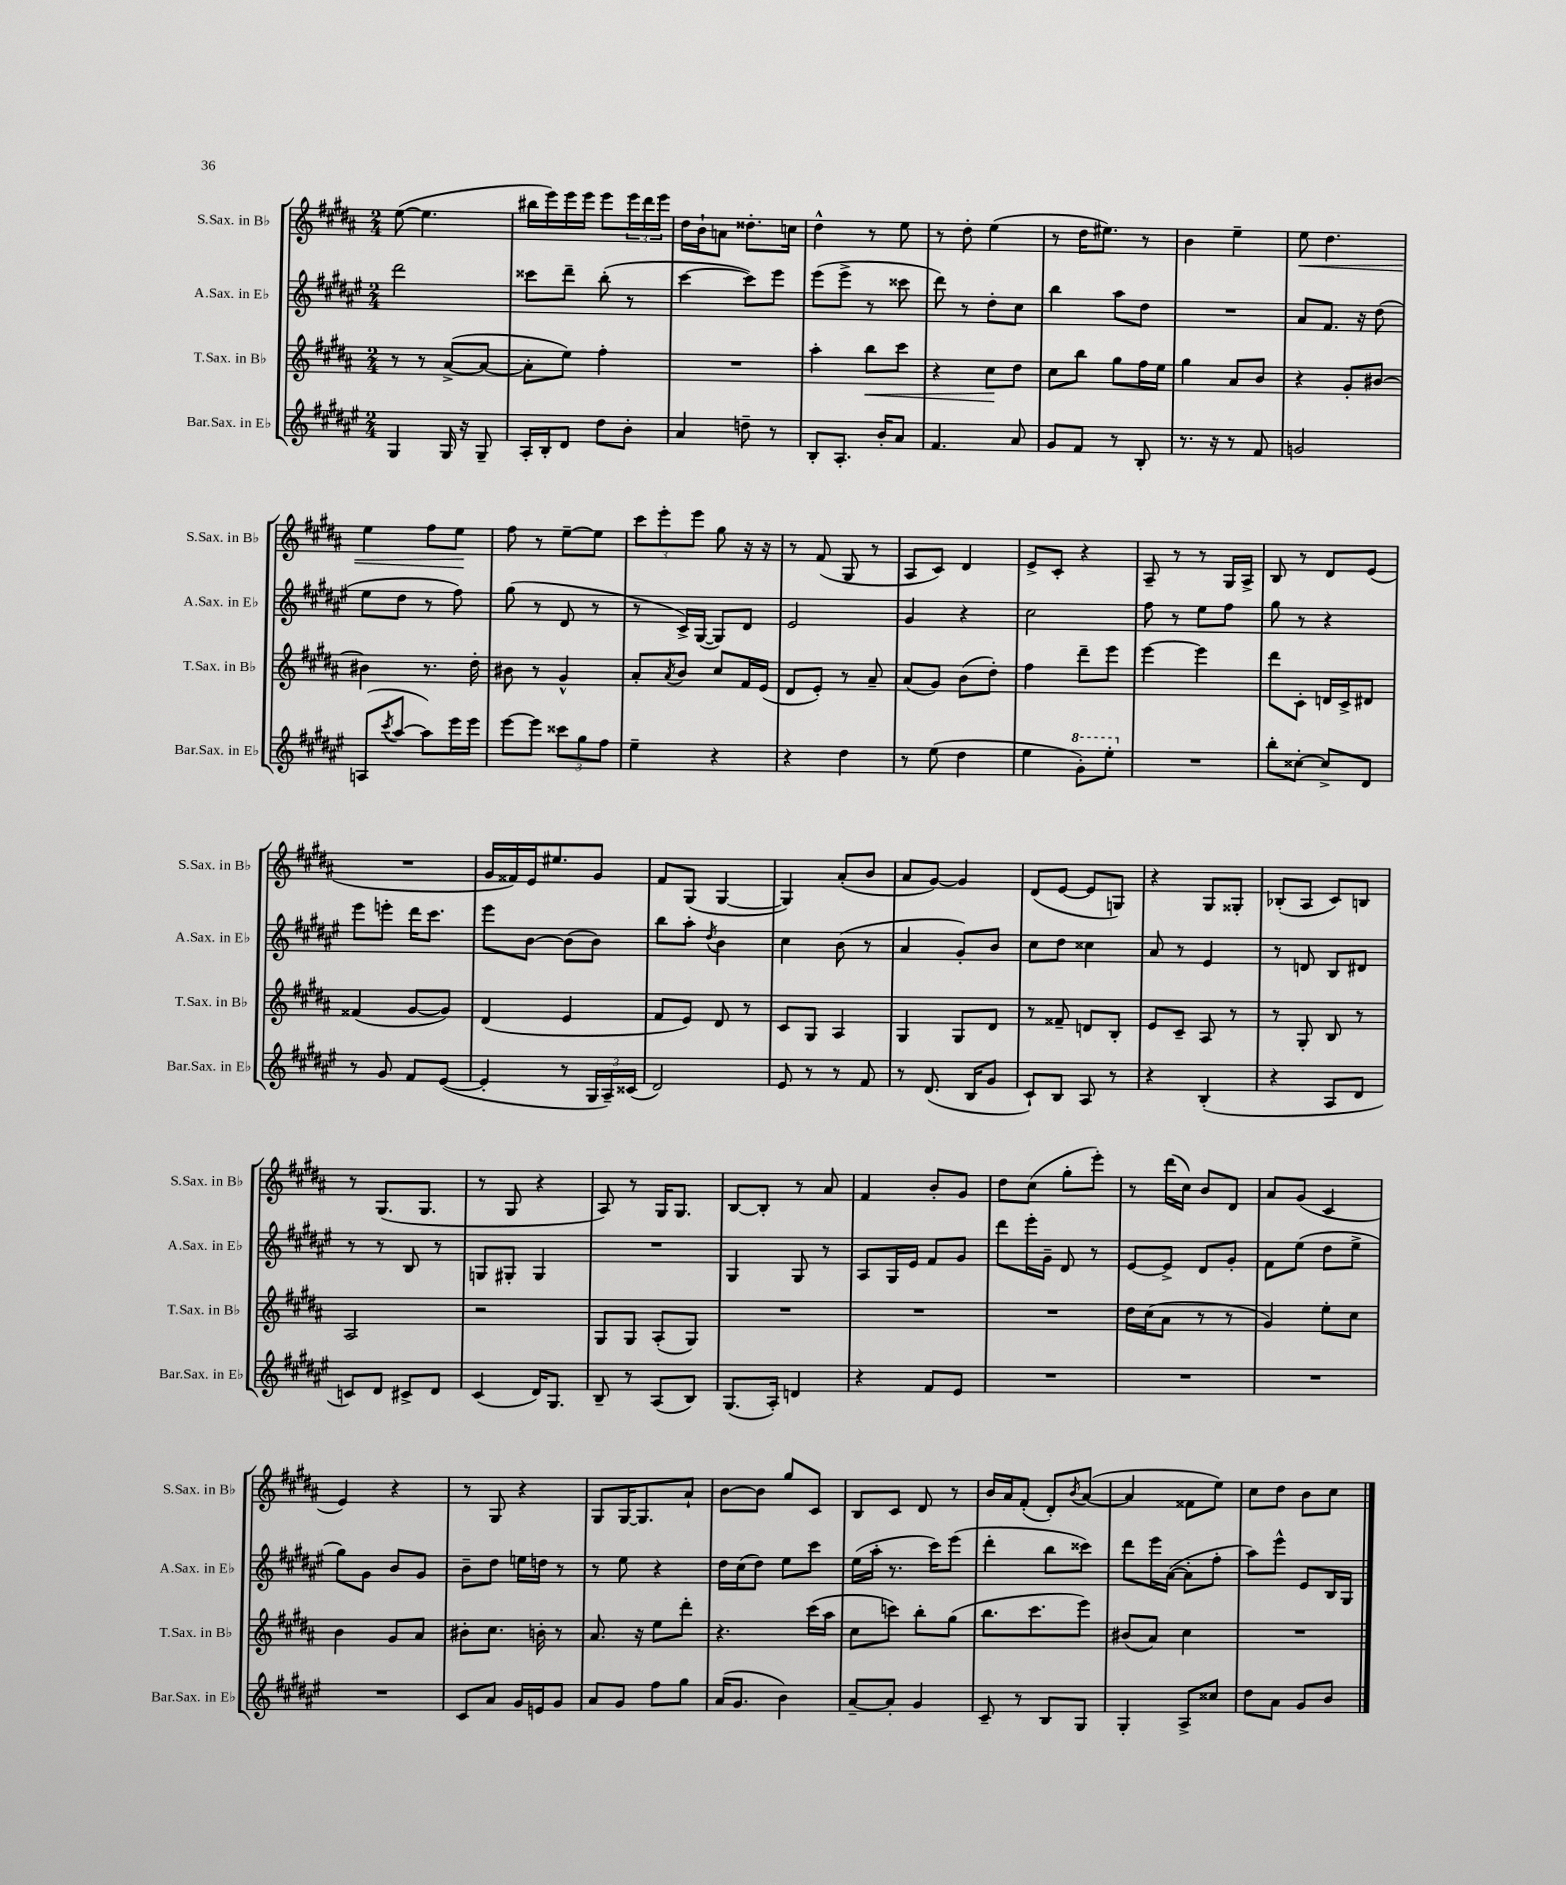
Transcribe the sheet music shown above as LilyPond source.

<<
\new StaffGroup <<
\new Staff = "s0" \with { instrumentName = "S.Sax. in Bb" shortInstrumentName = "S.Sax. in Bb" } {
    \clef treble \key b \major \numericTimeSignature \time 2/4
    e''8~( e''4. |
    bis''16 e'''16) e'''16 e'''16 e'''8 \tuplet 3/2 { e'''16 dis'''16 e'''16 } |
    dis''16 b'16-! a'8 disis''8.-. c''16 |
    dis''4-^ r8 e''8 |
    r8 dis''8-. e''4( |
    r8 dis''16 eis''8.) r8 |
    b'4 e''4-- |
    e''8\< dis''4. |
    e''4 fis''8 e''8\! |
    fis''8 r8 e''8~-- e''8 |
    \tuplet 3/2 { cis'''8 e'''8-. e'''8 } gis''8 r16 r16 |
    r8 fis'8( gis8 r8 |
    ais8 cis'8) dis'4 |
    e'8-> cis'8-. r4 |
    ais8-- r8 r8 gis16 ais16-> |
    b8 r8 dis'8 e'8( |
    R2 |
    gis'16 fisis'16) e'16 eis''8. gis'8 |
    fis'8 gis8( gis4~ |
    gis4) ais'8-.( b'8 |
    ais'8 gis'8~) gis'4 |
    dis'8( e'8~ e'8 g8) |
    r4 gis8 gisis8-. |
    bes8-.( ais8 cis'8) b8 |
    r8 gis8.( gis8. |
    r8 gis8 r4 |
    ais8) r8 gis16 gis8. |
    b8~ b8-. r8 ais'8 |
    fis'4 b'8-. gis'8 |
    dis''8 cis''8( gis''8-. e'''8-.) |
    r8 dis'''16( cis''16) b'8 dis'8 |
    ais'8 gis'8( cis'4 |
    e'4) r4 |
    r8 gis8 r4 |
    gis8 gis16~ gis8. ais'8-! |
    b'8~ b'8 gis''8 cis'8 |
    b8 cis'8 dis'8 r8 |
    b'16 ais'16 fis'8-.( dis'8-.) \acciaccatura { b'8 } ais'8~( |
    ais'4 fisis'8 e''8) |
    cis''8 dis''8 b'8 cis''8 \bar "|." |
}
\new Staff = "s1" \with { instrumentName = "A.Sax. in Eb" shortInstrumentName = "A.Sax. in Eb" } {
    \clef treble \key fis \major \numericTimeSignature \time 2/4
    dis'''2 |
    cisis'''8 dis'''8-- b''8-.( r8 |
    cis'''4~ cis'''8) eis'''8 |
    eis'''8( eis'''8-> r8 cisis'''8 |
    dis'''8) r8 dis''8-. cis''8 |
    b''4 ais''8 dis''8 |
    R2 |
    ais'8 fis'8. r16 dis''8( |
    eis''8 dis''8 r8 fis''8) |
    gis''8( r8 dis'8 r8 |
    r8 cis'16->) gis16~( gis8) dis'8 |
    eis'2 |
    gis'4 r4 |
    cis''2 |
    fis''8 r8 eis''8 fis''8 |
    gis''8 r8 r4 |
    eis'''8 e'''8-. dis'''16 cis'''8. |
    eis'''8 b'8~ b'8( b'8) |
    b''8 ais''8-. \acciaccatura { dis''8 } b'4 |
    cis''4 b'8( r8 |
    ais'4 gis'8-.) b'8 |
    cis''8 dis''8 cisis''4 |
    ais'8 r8 eis'4 |
    r8 d'8 b8 dis'8 |
    r8 r8 b8 r8 |
    g8 gis8-. gis4 |
    R2 |
    gis4 gis8 r8 |
    ais8 gis16 eis'16 fis'8 gis'8 |
    dis'''8 eis'''16-. gis'16-- dis'8 r8 |
    eis'8~ eis'8-> dis'8 gis'8-. |
    fis'8 eis''8( dis''8 eis''8-> |
    gis''8) gis'8 b'8 gis'8 |
    b'8-- dis''8 e''16 d''16 r8 |
    r8 eis''8 r4 |
    dis''16 cis''16( dis''8) eis''8 cis'''8 |
    eis''16( ais''16-. r8. cis'''16) eis'''8( |
    dis'''4-. b''8 cisis'''8) |
    dis'''8 eis'''16 ais'16~( ais'8-. fis''8-. |
    ais''8) eis'''8-^ eis'8 b16 gis16 \bar "|." |
}
\new Staff = "s2" \with { instrumentName = "T.Sax. in Bb" shortInstrumentName = "T.Sax. in Bb" } {
    \clef treble \key b \major \numericTimeSignature \time 2/4
    r8 r8 ais'8~->( ais'8~ |
    ais'8-. e''8) fis''4-. |
    R2 |
    ais''4-. b''8\< cis'''8 |
    r4 cis''8\! dis''8 |
    cis''8 b''8 gis''8 fis''16 e''16 |
    gis''4 ais'8 b'8 |
    r4 gis'8-. bis'8~ |
    bis'4 r8. dis''16-. |
    bis'8 r8 gis'4-^ |
    ais'8-. \acciaccatura { ais'8 } b'8 cis''8 fis'16 e'16( |
    dis'8 e'8-.) r8 ais'8-- |
    ais'8( gis'8) b'8( dis''8-.) |
    fis''4 dis'''8-- e'''8 |
    e'''4~ e'''4 |
    dis'''8 cis'8-. d'16 cis'16-> dis'8 |
    fisis'4( gis'8~ gis'8) |
    dis'4( e'4 |
    fis'8 e'8) dis'8 r8 |
    cis'8 gis8 ais4 |
    gis4 gis8 dis'8 |
    r8 fisis'8-- d'8 b8-. |
    e'8 cis'8-- ais8 r8 |
    r8 gis8-. b8 r8 |
    ais2 |
    r2 |
    gis8 gis8 ais8-.( gis8) |
    R2 |
    R2 |
    R2 |
    dis''16 cis''16( ais'8 r8 r8 |
    gis'4) e''8-. cis''8 |
    b'4 gis'8 ais'8 |
    bis'8-. cis''8. b'16-. r8 |
    ais'8. r16 e''8 dis'''8-. |
    r4. cis'''16( ais''16 |
    cis''8 c'''8) b''8-. gis''8( |
    b''8. cis'''8. e'''8) |
    bis'8( ais'8) cis''4 |
    R2 \bar "|." |
}
\new Staff = "s3" \with { instrumentName = "Bar.Sax. in Eb" shortInstrumentName = "Bar.Sax. in Eb" } {
    \clef treble \key fis \major \numericTimeSignature \time 2/4
    gis4 gis16 r16 gis8-- |
    ais16-. b16-. dis'8 dis''8 b'8-. |
    ais'4 d''8-- r8 |
    b8-. ais8.-. b'16-. ais'8 |
    fis'4. ais'8 |
    gis'8 fis'8 r8 b8-. |
    r8. r16 r8 fis'8 |
    g'2 |
    a8( \acciaccatura { cis'''8 } ais''8~ ais''8) eis'''16 eis'''16 |
    eis'''8~ eis'''8 \tuplet 3/2 { cisis'''8 gis''8 fis''8 } |
    eis''4-- r4 |
    r4 dis''4 |
    r8 eis''8( dis''4 |
    eis''4 \ottava #1 gis''8-.) eis'''8-. \ottava #0 |
    R2 |
    b''8-. cisis''8~-. cisis''8-> dis'8 |
    r8 gis'8 fis'8 eis'8~( |
    eis'4-. r8 \tuplet 3/2 { gis16 ais16--) cisis'16( } |
    dis'2) |
    eis'8 r8 r8 fis'8 |
    r8 dis'8.( b16 gis'8 |
    cis'8-!) b8 ais8 r8 |
    r4 b4-.( |
    r4 ais8 dis'8 |
    c'8) dis'8 cis'8-> dis'8 |
    cis'4( dis'16) gis8. |
    b8-- r8 ais8( b8) |
    gis8.( ais16-.) d'4 |
    r4 fis'8 eis'8 |
    R2 |
    R2 |
    R2 |
    R2 |
    cis'8 ais'8 gis'16 e'16 gis'8 |
    ais'8 gis'8 fis''8 gis''8 |
    ais'16( gis'8. b'4) |
    ais'8~-- ais'8-. gis'4 |
    cis'8-- r8 b8 gis8 |
    gis4-. ais8-> cisis''8 |
    dis''8 ais'8 gis'8 b'8 \bar "|." |
}
>>
>>
\layout { \context { \Score \remove "Bar_number_engraver" } }
